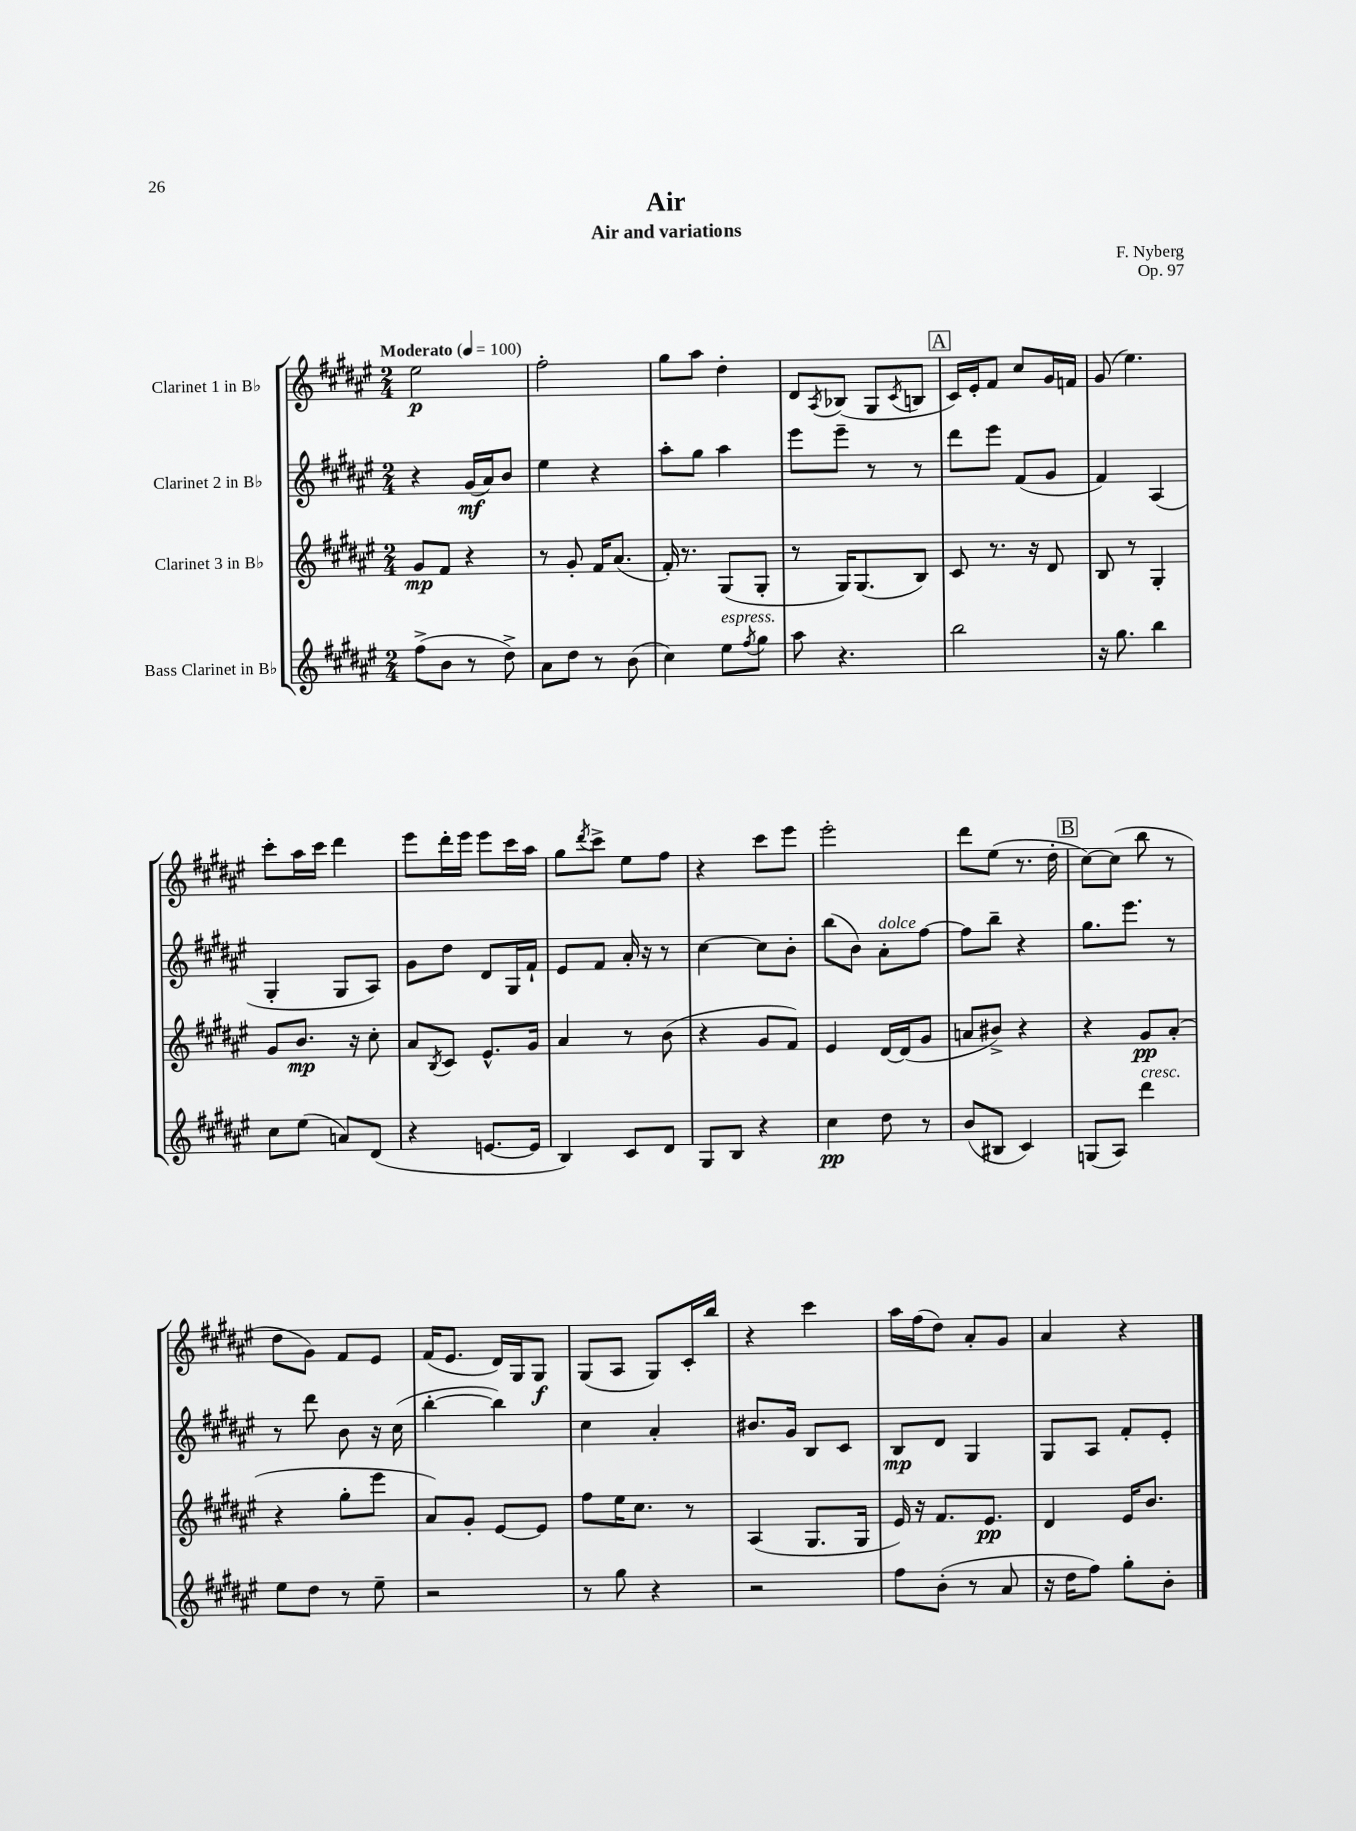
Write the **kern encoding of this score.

**kern	**kern	**kern	**kern
*staff4	*staff3	*staff2	*staff1
*clefG2	*clefG2	*clefG2	*clefG2
*k[f#c#g#d#a#e#]	*k[f#c#g#d#a#e#]	*k[f#c#g#d#a#e#]	*k[f#c#g#d#a#e#]
*M2/4	*M2/4	*M2/4	*M2/4
*MM100	*MM100	*MM100	*MM100
(8ff#^	8g#	4r	2ee#
8b	8f#	.	.
8r	4r	(16g#	.
.	.	16a#)	.
8dd#^)	.	8b	.
=	=	=	=
8a#	8r	4ee#	2ff#'
8dd#	8g#'	.	.
8r	16f#	4r	.
.	(8.a#	.	.
(8b	.	.	.
=	=	=	=
4cc#)	16f#')	8aa#'	8gg#
.	8.r	.	.
.	.	8gg#	8aa#
8ee#	(8G#	4aa#	4dd#'
8qff#	.	.	.
8gg#	8G#'	.	.
=	=	=	=
8aa#	8r	8eee#	8d#
.	.	.	8qA#
4.r	16G#)	8eee#~	(8B-
.	(8.G#	.	.
.	.	8r	8G#
.	.	.	8qc#
.	8B)	8r	8B
=	=	=	=
2bb	8c#	8ddd#	16c#)
.	.	.	16e#'
.	8.r	8eee#	8f#
.	.	(8f#	8cc#
.	16r	.	.
.	8d#	8g#	16g#
.	.	.	16f
=	=	=	=
16r	8B	4f#)	(8g#
8.gg#	.	.	.
.	8r	.	4.ee#)
4bb	4G#'	(4A#	.
=	=	=	=
8cc#	8g#	4G#'	8ccc#'
(8ee#	8.b	.	16aa#
.	.	.	16ccc#
8a)	.	8G#	4ddd#
.	16r	.	.
(8d#	8cc#'	8A#)	.
=	=	=	=
4r	8a#	8g#	8eee#
.	8qB	.	.
.	8c#	8dd#	16ddd#'
.	.	.	16eee#
[8.e	8.e#^^	8d#	8eee#
.	.	16G#	16ccc#
16e]	16g#	16f#`	16aa#
=	=	=	=
4B)	4a#	8e#	8gg#
.	.	.	8qddd#
.	.	8f#	8ccc#^
8c#	8r	16a#'	8ee#
.	.	16r	.
8d#	(8b	8r	8ff#
=	=	=	=
8G#	4r	[4cc#	4r
8B	.	.	.
4r	8g#	8cc#]	8ccc#
.	8f#)	8b'	8eee#
=	=	=	=
4cc#	4e#	(8bb	2eee#'
.	.	8b)	.
8dd#	[16d#	8a#'	.
.	(16d#]	.	.
8r	8g#	[8ff#	.
=	=	=	=
(8b	8a	8ff#]	8ddd#
8B#	8b#^)	8bb~	(8ee#
4c#)	4r	4r	8.r
.	.	.	16dd#'
=	=	=	=
(8G	4r	8.gg#	[8cc#)
8A#)	.	.	(8cc#]
.	.	8.eee#	.
4ddd#	8g#	.	8bb
.	(8a#'	8r	8r
=	=	=	=
8ee#	4r	8r	8dd#
8dd#	.	8ddd#	8g#)
8r	8gg#'	8b	8f#
8ee#~	8eee#	16r	8e#
.	.	(16cc#	.
=	=	=	=
2r	8a#)	[4bb'	(16f#
.	.	.	8.e#
.	8g#'	.	.
.	[8e#	4bb])	16d#)
.	.	.	16G#
.	8e#]	.	8G#
=	=	=	=
8r	8ff#	4cc#	(8G#
8gg#	16ee#	.	8A#
.	8.cc#	.	.
4r	.	4a#'	8G#)
.	8r	.	16c#'
.	.	.	16bb
=	=	=	=
2r	(4A#	8.b#	4r
.	.	16g#	.
.	8.G#	8B	4ccc#
.	.	8c#	.
.	16G#	.	.
=	=	=	=
8ff#	16e#)	8B	16aa#
.	16r	.	(16ff#
(8b'	8.f#	8d#	8dd#)
8r	.	4G#	8a#'
.	8.e#	.	.
8a#	.	.	8g#
=	=	=	=
16r	4d#	8G#	4a#
16dd#	.	.	.
8ff#)	.	8A#	.
8gg#'	16e#	8f#'	4r
.	8.b	.	.
8b'	.	8e#'	.
==	==	==	==
*-	*-	*-	*-
